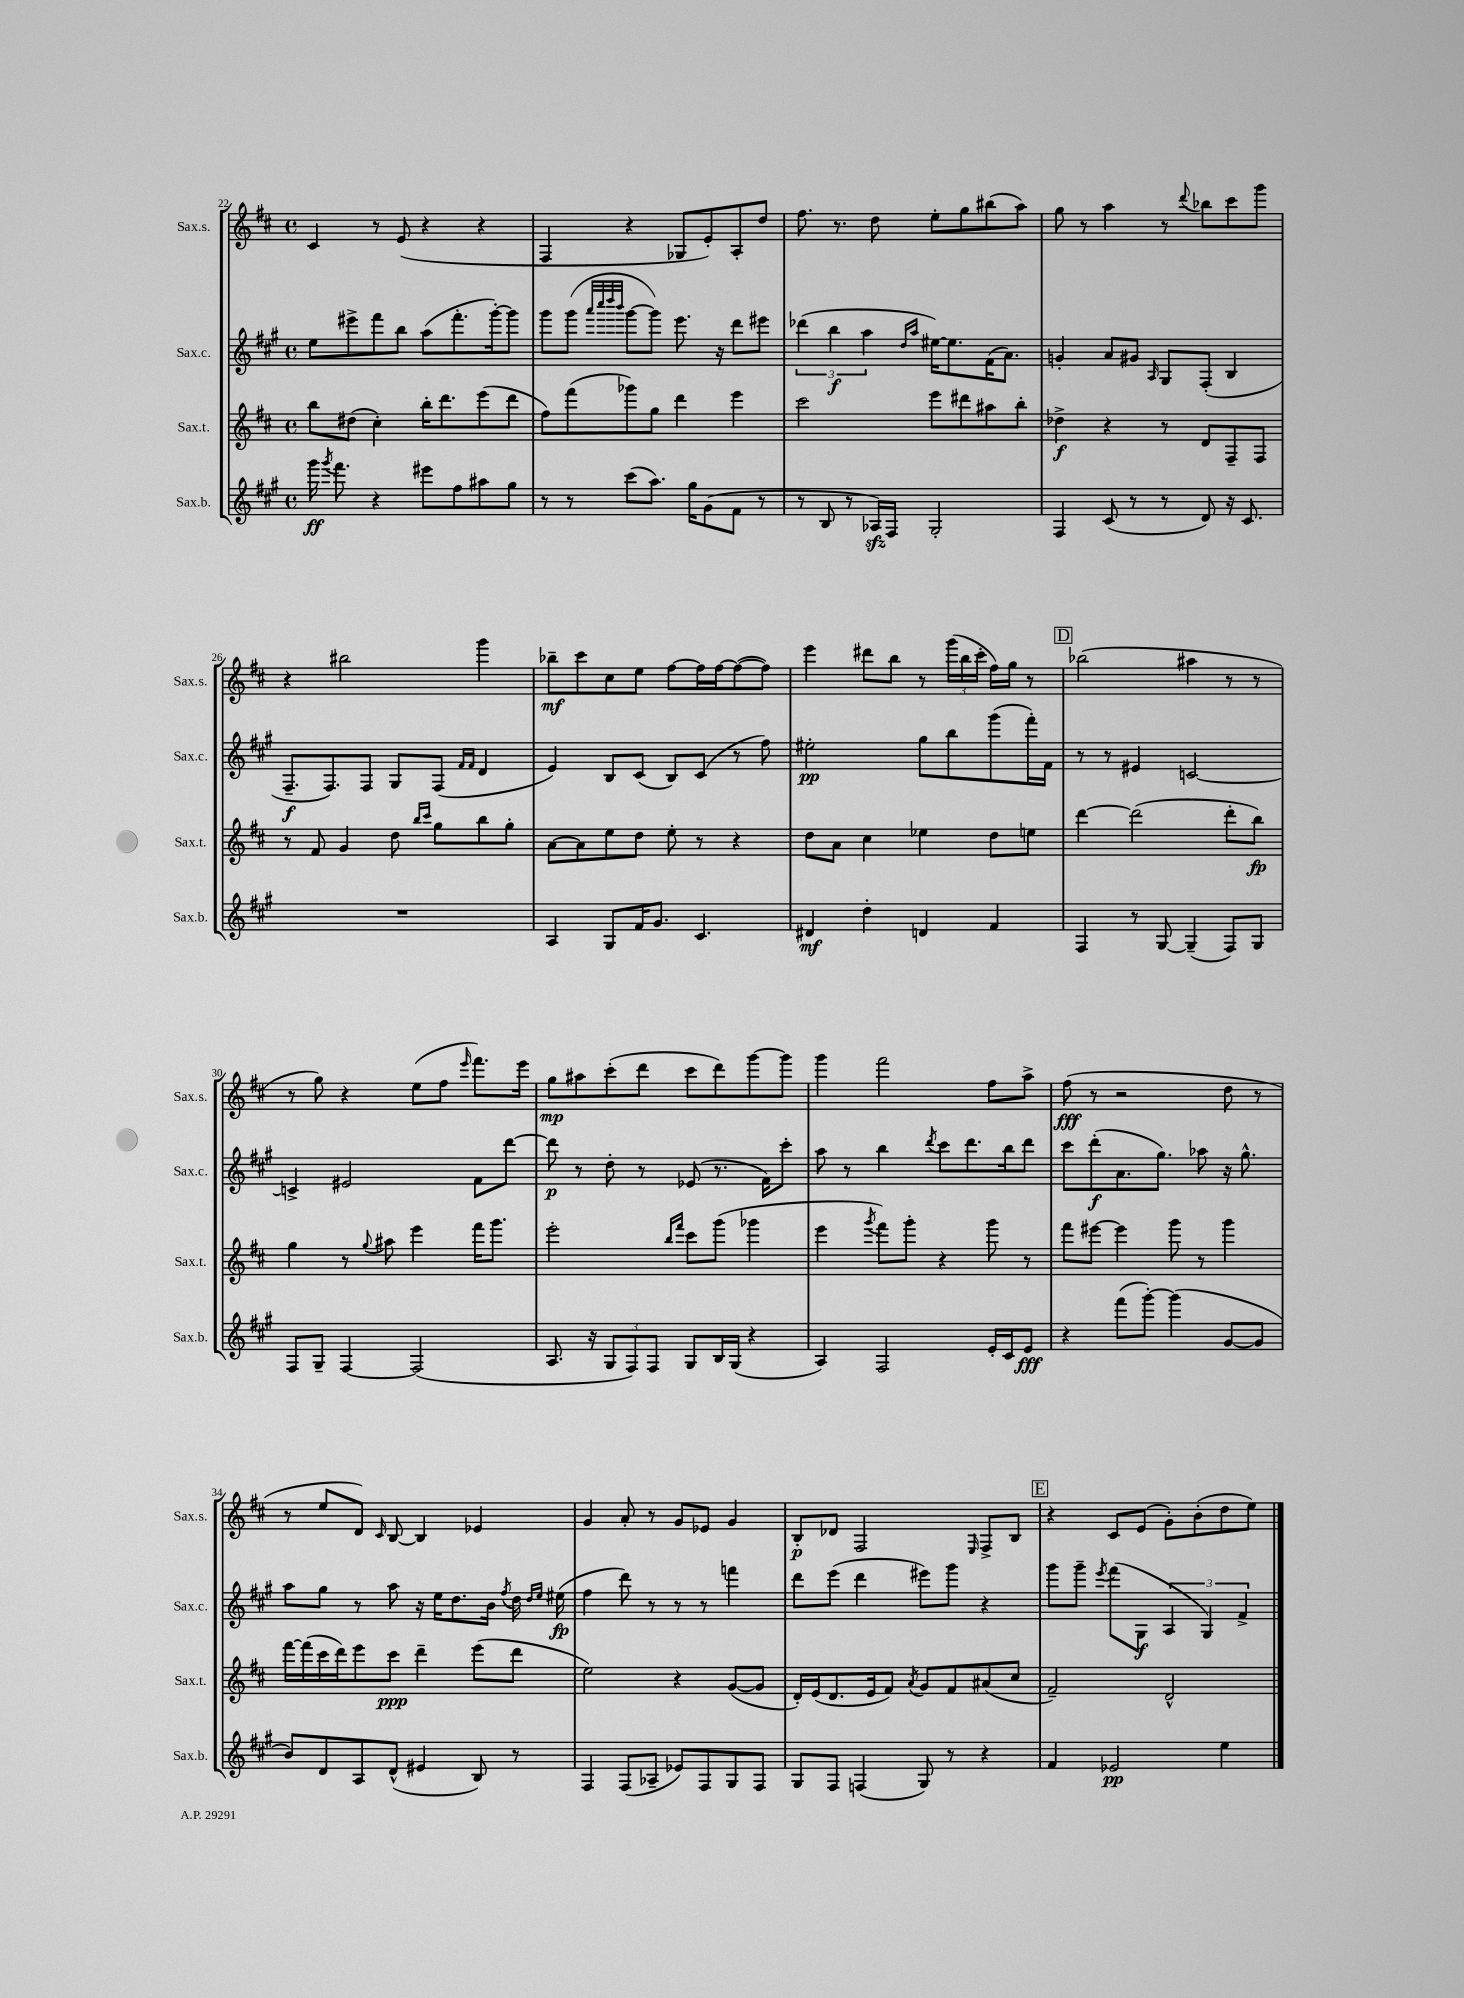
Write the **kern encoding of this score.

**kern	**dynam	**kern	**dynam	**kern	**dynam	**kern	**dynam
*part4	*part4	*part3	*part3	*part2	*part2	*part1	*part1
*staff4	*staff4	*staff3	*staff3	*staff2	*staff2	*staff1	*staff1
*I"Sax.b.	*	*I"Sax.t.	*	*I"Sax.c.	*	*I"Sax.s.	*
*I'Sax.b.	*	*I'Sax.t.	*	*I'Sax.c.	*	*I'Sax.s.	*
*clefG2	*	*clefG2	*	*clefG2	*	*clefG2	*
*k[f#c#g#]	*	*k[f#c#]	*	*k[f#c#g#]	*	*k[f#c#]	*
*M4/4	*	*M4/4	*	*M4/4	*	*M4/4	*
*met(c)	*	*met(c)	*	*met(c)	*	*met(c)	*
=22	=22	=22	=22	=22	=22	=22	=22
16ggg#\	ff	8bb\L	.	8ee\L	.	4c#/	.
8qggg#/	.	.	.	.	.	.	.
8.fff#\	.	.	.	.	.	.	.
.	.	(8dd#X\J	.	8eee#X^\	.	.	.
4r	.	4cc#'\)	.	8fff#\	.	8r	.
.	.	.	.	8bb\J	.	(8e/	.
8eee#X\L	.	16bb'\KL	.	(8aa\L	.	4r	.
.	.	8.ddd\	.	.	.	.	.
8ff#\	.	.	.	8.fff#'\	.	.	.
8aa#X\	.	(8eee\	.	.	.	4r	.
.	.	.	.	[16ggg#'\k)	.	.	.
8gg#\J	.	8ddd\J	.	8ggg#\J]	.	.	.
=23	=23	=23	=23	=23	=23	=23	=23
8r	.	8ff#\L)	.	8ggg#\L	.	4F#/	.
8r	.	(8fff#\	.	(8ggg#\J	.	.	.
.	.	.	.	32qqaaa/LLL	.	.	.
.	.	.	.	32qqcccc#/	.	.	.
.	.	.	.	32qqdddd/	.	.	.
.	.	.	.	32qqbbb/JJJ	.	.	.
(8ccc#\L	.	8ggg-X\)	.	[8ggg#\L	.	4r	.
8.aa\J)	.	8gg\J	.	8ggg#\J])	.	.	.
.	.	4ddd\	.	8.eee\	.	8G-X/L	.
16gg#\KL	.	.	.	.	.	.	.
(8g#\	.	.	.	.	.	8e'/)	.
.	.	.	.	16r	.	.	.
8f#\J	.	4eee\	.	8ddd\L	.	8A'/	.
8r	.	.	.	8eee#X\J	.	8dd/J	.
=24	=24	=24	=24	=24	=24	=24	=24
8r	.	2ccc#\	.	(6ddd-X\	.	8.ff#\	.
8B/	.	.	.	.	.	.	.
.	.	.	.	6bb\	f	.	.
.	.	.	.	.	.	8.r	.
8r	.	.	.	.	.	.	.
.	.	.	.	6aa\	.	.	.
16A-Xzz/LL)	.	.	.	.	.	8dd\	.
16F#/JJ	.	.	.	.	.	.	.
.	.	.	.	16qqdd/LL	.	.	.
.	.	.	.	16qqaa/JJ	.	.	.
2G#'/	.	8eee\L	.	[16ee#X\KL)	.	8ee'\L	.
.	.	.	.	8.ee#\]	.	.	.
.	.	8ddd#X\	.	.	.	8gg\	.
.	.	8aa#X\	.	(16f#\K	.	(8bb#X\	.
.	.	.	.	8.a\J)	.	.	.
.	.	8bb'\J	.	.	.	8aa\J)	.
=25	=25	=25	=25	=25	=25	=25	=25
4F#/	.	4dd-X^\	f	4gn'/	.	8gg\	.
.	.	.	.	.	.	8r	.
(8c#/	.	4r	.	8a/L	.	4aa\	.
8r	.	.	.	8g#X/J	.	.	.
.	.	.	.	16qqA/	.	.	.
8r	.	8r	.	8G#/L	.	8r	.
.	.	.	.	.	.	8qqddd/	.
8d/)	.	8d/L	.	(8F#'/J	.	8bb-X\L	.
16r	.	8F#~/	.	4B/	.	8ccc#\	.
8.c#/	.	.	.	.	.	.	.
.	.	8F#/J	.	.	.	8ggg\J	.
!!LO:LB:g=z
=26	=26	=26	=26	=26	=26	=26	=26
1r	.	8r	.	8.F#~/L	f	4r	.
.	.	8f#/	.	.	.	.	.
.	.	.	.	8.F#/)	.	.	.
.	.	4g/	.	.	.	2bb#X\	.
.	.	.	.	8F#/J	.	.	.
.	.	8dd\	.	8G#/L	.	.	.
.	.	16qqbb/LL	.	.	.	.	.
.	.	16qqccc#/JJ	.	.	.	.	.
.	.	8gg\L	.	(8F#/J	.	.	.
.	.	.	.	16qqf#/LL	.	.	.
.	.	.	.	16qqf#/JJ	.	.	.
.	.	8bb\	.	4d/	.	4ggg\	.
.	.	8gg'\J	.	.	.	.	.
=27	=27	=27	=27	=27	=27	=27	=27
4A/	.	[8a\L	.	4e/)	.	8bb-X~\L	mf
.	.	8a\]	.	.	.	8ccc#\	.
8G#/L	.	8ee\	.	8B/L	.	8cc#\	.
16f#/K	.	8dd\J	.	(8c#/J	.	8ee\J	.
8.g#/J	.	.	.	.	.	.	.
.	.	8ee'\	.	8B/L)	.	[8ff#\L	.
4.c#/	.	8r	.	(8c#/J	.	16ff#\L]	.
.	.	.	.	.	.	[16ff#\J	.
.	.	4r	.	8r	.	(8ff#\_	.
.	.	.	.	8ff#\)	.	8ff#\J])	.
=28	=28	=28	=28	=28	=28	=28	=28
4d#X/	mf	8dd\L	.	2ee#X'\	pp	4eee\	.
.	.	8a\J	.	.	.	.	.
4dd'\	.	4cc#\	.	.	.	8ddd#X\L	.
.	.	.	.	.	.	8bb\J	.
4dn/	.	4ee-X\	.	8gg#\L	.	8r	.
.	.	.	.	8bb\	.	(24ggg\LL	.
.	.	.	.	.	.	24bb\	.
.	.	.	.	.	.	24ccc#'\JJ	.
4f#/	.	8dd\L	.	(8ggg#\	.	16ff#\LL)	.
.	.	.	.	.	.	16gg\JJ	.
.	.	8een\J	.	16fff#'\L)	.	8r	.
.	.	.	.	16f#\JJ	.	.	.
!!LO:REH:place=s1:t=D
=29	=29	=29	=29	=29	=29	=29	=29
4F#/	.	[4ddd\	.	8r	.	(2bb-X\	.
.	.	.	.	8r	.	.	.
8r	.	(2ddd\]	.	4e#X/	.	.	.
[8G#/	.	.	.	.	.	.	.
(4G#~/]	.	.	.	[2cn/	.	4aa#X\	.
8F#/L)	.	8ddd'\L	.	.	.	8r	.
8G#/J	.	8bb\J)	fp	.	.	8r	.
!!LO:LB:g=z
=30	=30	=30	=30	=30	=30	=30	=30
8F#/L	.	4gg\	.	4cn^/]	.	8r	.
8G#~/J	.	.	.	.	.	8gg\)	.
[4F#/	.	8r	.	2e#X/	.	4r	.
.	.	8qqgg/	.	.	.	.	.
.	.	8aa#X\	.	.	.	.	.
(2F#/]	.	4eee\	.	.	.	(8ee\L	.
.	.	.	.	.	.	8ff#\J	.
.	.	.	.	.	.	16qqeee/	.
.	.	16fff#\KL	.	8f#\L	.	8.fff#\L)	.
.	.	8.ggg\J	.	.	.	.	.
.	.	.	.	[8ddd\J	.	.	.
.	.	.	.	.	.	16eee\Jk	.
=31	=31	=31	=31	=31	=31	=31	=31
8.A/	.	2eee'\	.	8ddd\]	p	8gg\L	mp
.	.	.	.	8r	.	8aa#X\	.
16r	.	.	.	.	.	.	.
12G#/L	.	.	.	8dd'\	.	(8ccc#'\	.
12F#/)	.	.	.	.	.	.	.
.	.	.	.	8r	.	8ddd\J	.
12F#/J	.	.	.	.	.	.	.
.	.	16qqbb/LL	.	.	.	.	.
.	.	16qqfff#/JJ	.	.	.	.	.
8G#/L	.	8ccc#\L	.	(8e-X/	.	8ccc#\L	.
16B/L	.	(8ggg\J	.	8.r	.	8ddd\)	.
(16G#/JJ	.	.	.	.	.	.	.
4r	.	4ggg-X\	.	.	.	[8ggg\	.
.	.	.	.	16f#\KL)	.	.	.
.	.	.	.	8ccc#'\J	.	8ggg\J]	.
=32	=32	=32	=32	=32	=32	=32	=32
4A/)	.	4eee\	.	8aa\	.	4ggg\	.
.	.	.	.	8r	.	.	.
.	.	8qggg/	.	.	.	.	.
2F#/	.	8fff#\L)	.	4bb\	.	2fff#\	.
.	.	8ggg'\J	.	.	.	.	.
.	.	.	.	8qddd/	.	.	.
.	.	4r	.	8ccc#\L	.	.	.
.	.	.	.	8.ddd\	.	.	.
16e'/LL	.	8ggg\	.	.	.	8ff#\L	.
16c#/J	.	.	.	16bb\k	.	.	.
8e/J	fff	8r	.	8ddd\J	.	8aa^\J	.
=33	=33	=33	=33	=33	=33	=33	=33
4r	.	8fff#\L	.	8ccc#\L	.	(8ff#\	fff
.	.	[8eee#X\J	.	(8ddd'\	f	8r	.
(8fff#\L	.	4eee#\]	.	8.a\	.	2r	.
[8ggg#'\J)	.	.	.	.	.	.	.
.	.	.	.	8.gg#\J)	.	.	.
(4ggg#\]	.	8ggg\	.	.	.	.	.
.	.	8r	.	8aa-X\	.	.	.
[8g#/L	.	4ggg\	.	16r	.	8dd\	.
.	.	.	.	8.gg#^^\	.	.	.
8g#/J]	.	.	.	.	.	8r	.
!!LO:LB:g=z
=34	=34	=34	=34	=34	=34	=34	=34
8b/L)	.	[16fff#\LL	.	8aa\L	.	8r	.
.	.	(16fff#\]	.	.	.	.	.
8d/	.	16ccc#\	.	8gg#\J	.	8ee/L	.
.	.	16ddd\J)	.	.	.	.	.
8A/	.	8eee\	.	8r	.	8d/J)	.
.	.	.	.	.	.	16qqc#/	.
(8d^^/J	.	8ccc#\J	ppp	8aa\	.	[8B/	.
4e#X/	.	4ddd~\	.	16r	.	4B/]	.
.	.	.	.	16ee\KL	.	.	.
.	.	.	.	8.dd\	.	.	.
8B/)	.	(8eee\L	.	.	.	4e-X/	.
.	.	.	.	16b\Jk	.	.	.
.	.	.	.	8qff#/	.	.	.
8r	.	8ddd\J	.	16dd\	.	.	.
.	.	.	.	16qqdd/LL	.	.	.
.	.	.	.	16qqee/JJ	.	.	.
.	.	.	.	(16ee#X\	fp	.	.
=35	=35	=35	=35	=35	=35	=35	=35
4F#/	.	2ee\)	.	4ff#\	.	4g/	.
(8F#/L	.	.	.	8ddd\)	.	8a'/	.
8A-X~/J	.	.	.	8r	.	8r	.
8e-X/L)	.	4r	.	8r	.	8g/L	.
8F#/	.	.	.	8r	.	8e-X/J	.
8G#/	.	([8g/L	.	4fffn\	.	4g/	.
8F#/J	.	8g/J]	.	.	.	.	.
=36	=36	=36	=36	=36	=36	=36	=36
8G#/L	.	16d'/LL)	.	8ddd\L	.	8B'/L	p
.	.	(16e/J	.	.	.	.	.
8F#/J	.	8.d/	.	(8eee\J	.	8d-X/J	.
(4Fn/	.	.	.	4ddd\	.	2F#/	.
.	.	16e/k	.	.	.	.	.
.	.	8f#/J)	.	.	.	.	.
.	.	8qa/	.	.	.	.	.
8G#/)	.	8g/L	.	8eee#X\L)	.	.	.
8r	.	8f#/	.	8ggg#\J	.	.	.
.	.	.	.	.	.	16qqE/	.
4r	.	(8a#X/	.	4r	.	8F#^/L	.
.	.	8cc#/J	.	.	.	8B/J	.
!!LO:REH:place=s1:t=E
=37	=37	=37	=37	=37	=37	=37	=37
4f#/	.	2f#~/)	.	8ggg#\L	.	4r	.
.	.	.	.	8ggg#~\J	.	.	.
.	.	.	.	8qeee/	.	.	.
2e-X/	pp	.	.	(8fff#\L	.	8c#/L	.
.	.	.	.	8G#\J	f	(8e/J	.
.	.	2d^^/	.	6A/	.	8g'\L)	.
.	.	.	.	.	.	(8b'\	.
.	.	.	.	6G#/)	.	.	.
4ee\	.	.	.	.	.	8dd\	.
.	.	.	.	6f#^/	.	.	.
.	.	.	.	.	.	8ee\J)	.
==	==	==	==	==	==	==	==
*-	*-	*-	*-	*-	*-	*-	*-
